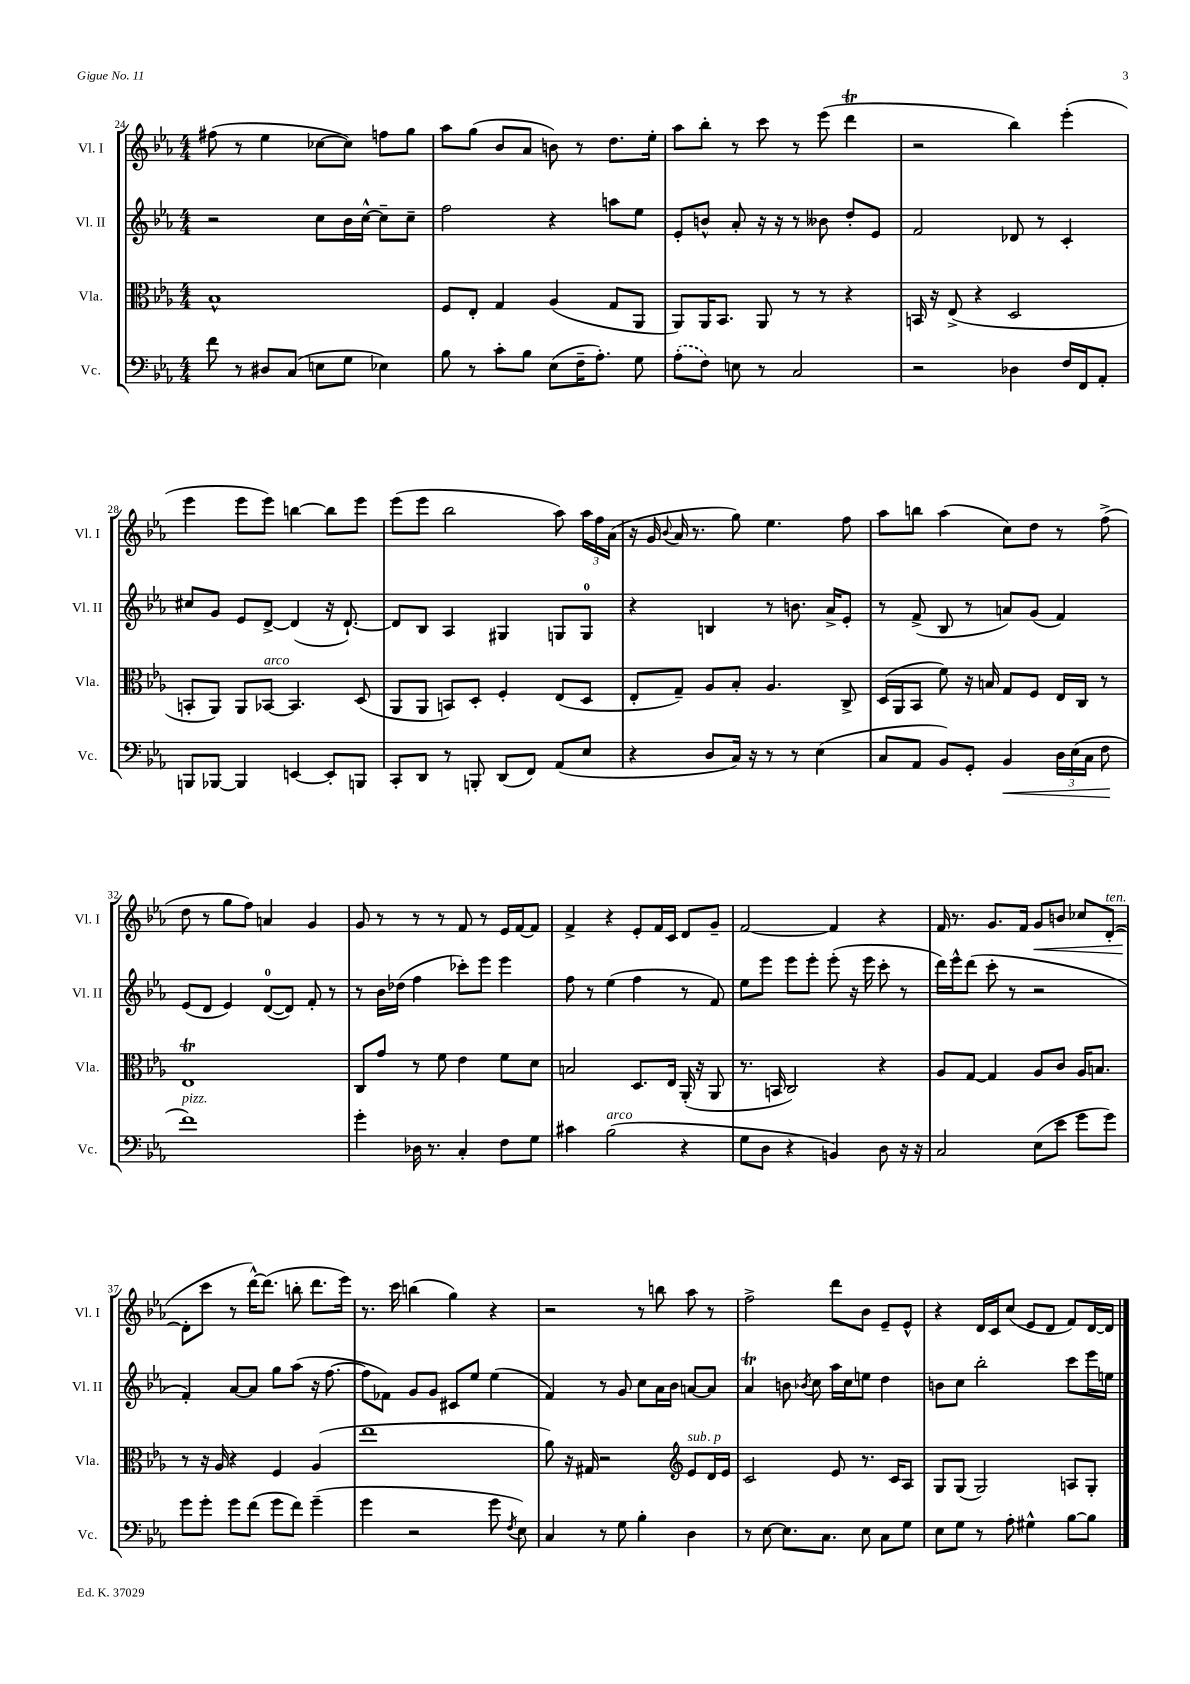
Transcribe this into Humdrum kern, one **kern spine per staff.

**kern	**kern	**kern	**kern
*staff4	*staff3	*staff2	*staff1
*clefF4	*clefC3	*clefG2	*clefG2
*k[b-e-a-]	*k[b-e-a-]	*k[b-e-a-]	*k[b-e-a-]
*M4/4	*M4/4	*M4/4	*M4/4
8f\	1B-^^	2r	(8ff#\
8r	.	.	8r
8D#/L	.	.	4ee-\
(8C/J	.	.	.
8E\L	.	8cc\L	[8cc-\L
8G\J	.	16b-\L	8cc-\]J)
.	.	[16cc^^\JJ	.
4E-\)	.	8cc~\]L	8ff\L
.	.	8cc~\J	8gg\J
=	=	=	=
8B-\	8F/L	2ff\	8aa-\L
8r	8E-'/J	.	(8gg\J
8c'\L	4G/	.	8b-/L
8B-\J	.	.	8a-/J
(8E-\L	(4A-/	4r	8b\)
16F~\K	.	.	8r
8.A-'\J)	.	.	.
.	8G/L	8aa\L	8.dd\L
8G\	8AA-/J	8ee-\J	.
.	.	.	16ee-'\Jk
=	=	=	=
(8A-'\L	8AA-/L)	8e-'/L	8aa-\L
8F\J)	16AA-/K	8b^^/J	8bb-'\J
.	8.BB-/J	.	.
8E\	.	8a-'/	8r
8r	8AA-/	16r	8ccc\
.	.	16r	.
2C/	8r	8r	8r
.	8r	8b--\	(8eee-\
.	4r	8dd'/L	4ddd\
.	.	8e-/J	.
=	=	=	=
2r	16BB/	2f/	2r
.	16r	.	.
.	(8E-^/	.	.
.	4r	.	.
4D-\	2D/	8d-/	4bb-\)
.	.	8r	.
16F/LL	.	4c'/	(4eee-'\
16FF/J	.	.	.
8AA-'/J	.	.	.
=	=	=	=
8BBB/L	8BB'/L	8cc#/L	4eee-\
[8BBB-/J	8AA-/J)	8g/J	.
4BBB-/]	8AA-/L	8e-/L	8eee-\L
.	[8BB-/J	[8d^/J	8eee-\J)
[4EE/	4.BB-/]	(4d/]	[4bb\
8EE'/]L	.	16r	8bb\]L
.	.	[8.d`/)	.
8BBB/J	(8D/	.	8eee-\J
=	=	=	=
8CC'/L	8AA-/L	8d/]L	(8eee-\L
8DD/J	8AA-/J	8B-/J	8eee-\J
8r	8BB/L)	4A-/	2bb-\
8BBB'/	8D'/J	.	.
(8DD/L	4F'/	4G#/	.
8FF/J)	.	.	.
(8AA-/L	(8E-/L	8G/L	8aa-\)
8E-/J	8D/J	8G/J	24aa-\LL
.	.	.	24ff\
.	.	.	(24a-\JJ
=	=	=	=
4r	8E-'/L	4r	16r
.	.	.	16g/
.	.	.	8qqb-/
.	8G~/J)	.	16a-/
.	.	.	8.r
8D/L	8A-/L	4B/	.
16C/Jk)	8B-'/J	.	8gg\)
16r	.	.	.
8r	4.A-/	8r	4.ee-\
8r	.	8.b\	.
(4E-\	.	.	.
.	.	16a-^/LK	.
.	8C^/	8e-'/J	8ff\
=	=	=	=
8C/L	(16D/LL	8r	8aa-\L
.	16AA-/J	.	.
8AA-/J	8BB-/J	(8f^/	8bb\J
8BB-/L)	8f\)	8B-/	(4aa-\
8GG'/J	16r	8r	.
.	16B/	.	.
4BB-/	8G/L	8a/L)	8cc\L)
.	8F/J	(8g/J	8dd\J
24D\LL	16E-/LL	4f/)	8r
(24E-\	.	.	.
.	16C/JJ	.	.
24C\JJ	.	.	.
8F\	8r	.	(8ff^\
=	=	=	=
1f)	1E-	(8e-/L	8dd\
.	.	8d/J	8r
.	.	4e-/)	8gg\L
.	.	.	8ff\J)
.	.	([8d/L	4a/
.	.	8d/]J)	.
.	.	8f'/	4g/
.	.	8r	.
=	=	=	=
4g'\	8C/L	8r	8g/
.	8g/J	16b-\LL	8r
.	.	(16dd-\JJ	.
16D-\	8r	4ff\	8r
8.r	.	.	.
.	8f\	.	8r
4C'/	4e-\	8ccc-'\L)	8f/
.	.	8eee-\J	8r
8F\L	8f\L	4eee-\	16e-/LL
.	.	.	[16f/J
8G\J	8d\J	.	8f/]J
=	=	=	=
4c#\	2B/	8ff\	4f^/
.	.	8r	.
(2B-\	.	(4ee-\	4r
.	8.D/L	4ff\	8e-'/L
.	.	.	16f/L
.	16E-/Jk	.	16c/JJ
4r	(16AA-'/	8r	8d/L
.	16r	.	.
.	8AA-/	8f/)	8g~/J
=	=	=	=
8G\L	8.r	8ee-\L	[2f/
8D\J	.	8eee-\J	.
.	16BB/	.	.
4r	2C/)	8eee-\L	.
.	.	8eee-'\J	.
4BB/)	.	(8eee-'\	4f/]
.	.	16r	.
.	.	16eee-\	.
8D\	4r	8ccc'\	4r
16r	.	8r	.
16r	.	.	.
=	=	=	=
2C/	8A-/L	16ddd\LL)	16f/
.	.	16eee-^^\J	8.r
.	[8G/J	(8ddd\J	.
.	4G/]	8ccc'\	8.g/L
.	.	8r	.
.	.	.	16f/Jk
(8E-\L	8A-/L	2r	8g/L
8e-\J	8c/J	.	8b/J
8g\L	16A-/LK	.	8cc-/L
.	8.B/J	.	.
8g\J)	.	.	([8d'/J
=	=	=	=
8g\L	8r	4f'/)	8d'\]L
8g'\J	16r	.	8ccc\J
.	16A-/	.	.
8g\L	4r	[8a-/L	8r
(8f\J	.	8a-/]J	[16ddd^^\LK)
.	.	.	(8.ddd\]J
8g\L	4F/	8gg\L	.
8f\J)	.	(8aa-\J	8bb'\
(4g~\	(4A-/	16r	8.ddd\L
.	.	[8.ff\	.
.	.	.	16eee-\Jk)
=	=	=	=
4g\	1ee-	8ff\]L	8.r
.	.	8f-\J)	.
.	.	.	16ccc\
2r	.	8g/L	(4bb\
.	.	8g/J	.
.	.	8c#/L	4gg\)
.	.	8ee-/J	.
8g\	.	(4ee-\	4r
8qF/	.	.	.
8E-\)	.	.	.
=	=	=	=
4C/	8a-\)	4f/)	2r
.	16r	.	.
.	16G#/	.	.
8r	2r	8r	.
8G\	.	8g/	.
4B-'\	.	8cc\L	8r
.	.	16a-\L	8bb\
.	.	16b-\JJ	.
*	*clefG2	*	*
4D\	8e-/L	[8a/L	8aa-\
.	16d/L	8a/]J	8r
.	16e-/JJ	.	.
=	=	=	=
8r	2c/	4a-/	2ff^\
[8E-\	.	.	.
8.E-\]L	.	8b\	.
.	.	8qb-/	.
.	.	8cc\	.
8.C\J	.	.	.
.	8e-/	16aa-\LL	8ddd\L
.	.	16cc\J	.
8E-\	8.r	8ee\J	8b-\J
8C\L	.	4dd\	8e-~/L
.	16c/LK	.	.
8G\J	8A-/J	.	8e-^^/J
=	=	=	=
8E-\L	8G/L	8b\L	4r
8G\J	(8G/J	8cc\J	.
8r	2G/)	2bb-'\	16d/LL
.	.	.	16c/J
8A-'\	.	.	(8cc/J
4G#^^\	.	.	8e-/L
.	.	.	8d/J
[8B-\L	8A/L	8ccc\L	8f/L)
8B-\]J	8G'/J	16eee-\L	[16d/L
.	.	16ee\JJ	16d/]JJ
==	==	==	==
*-	*-	*-	*-
